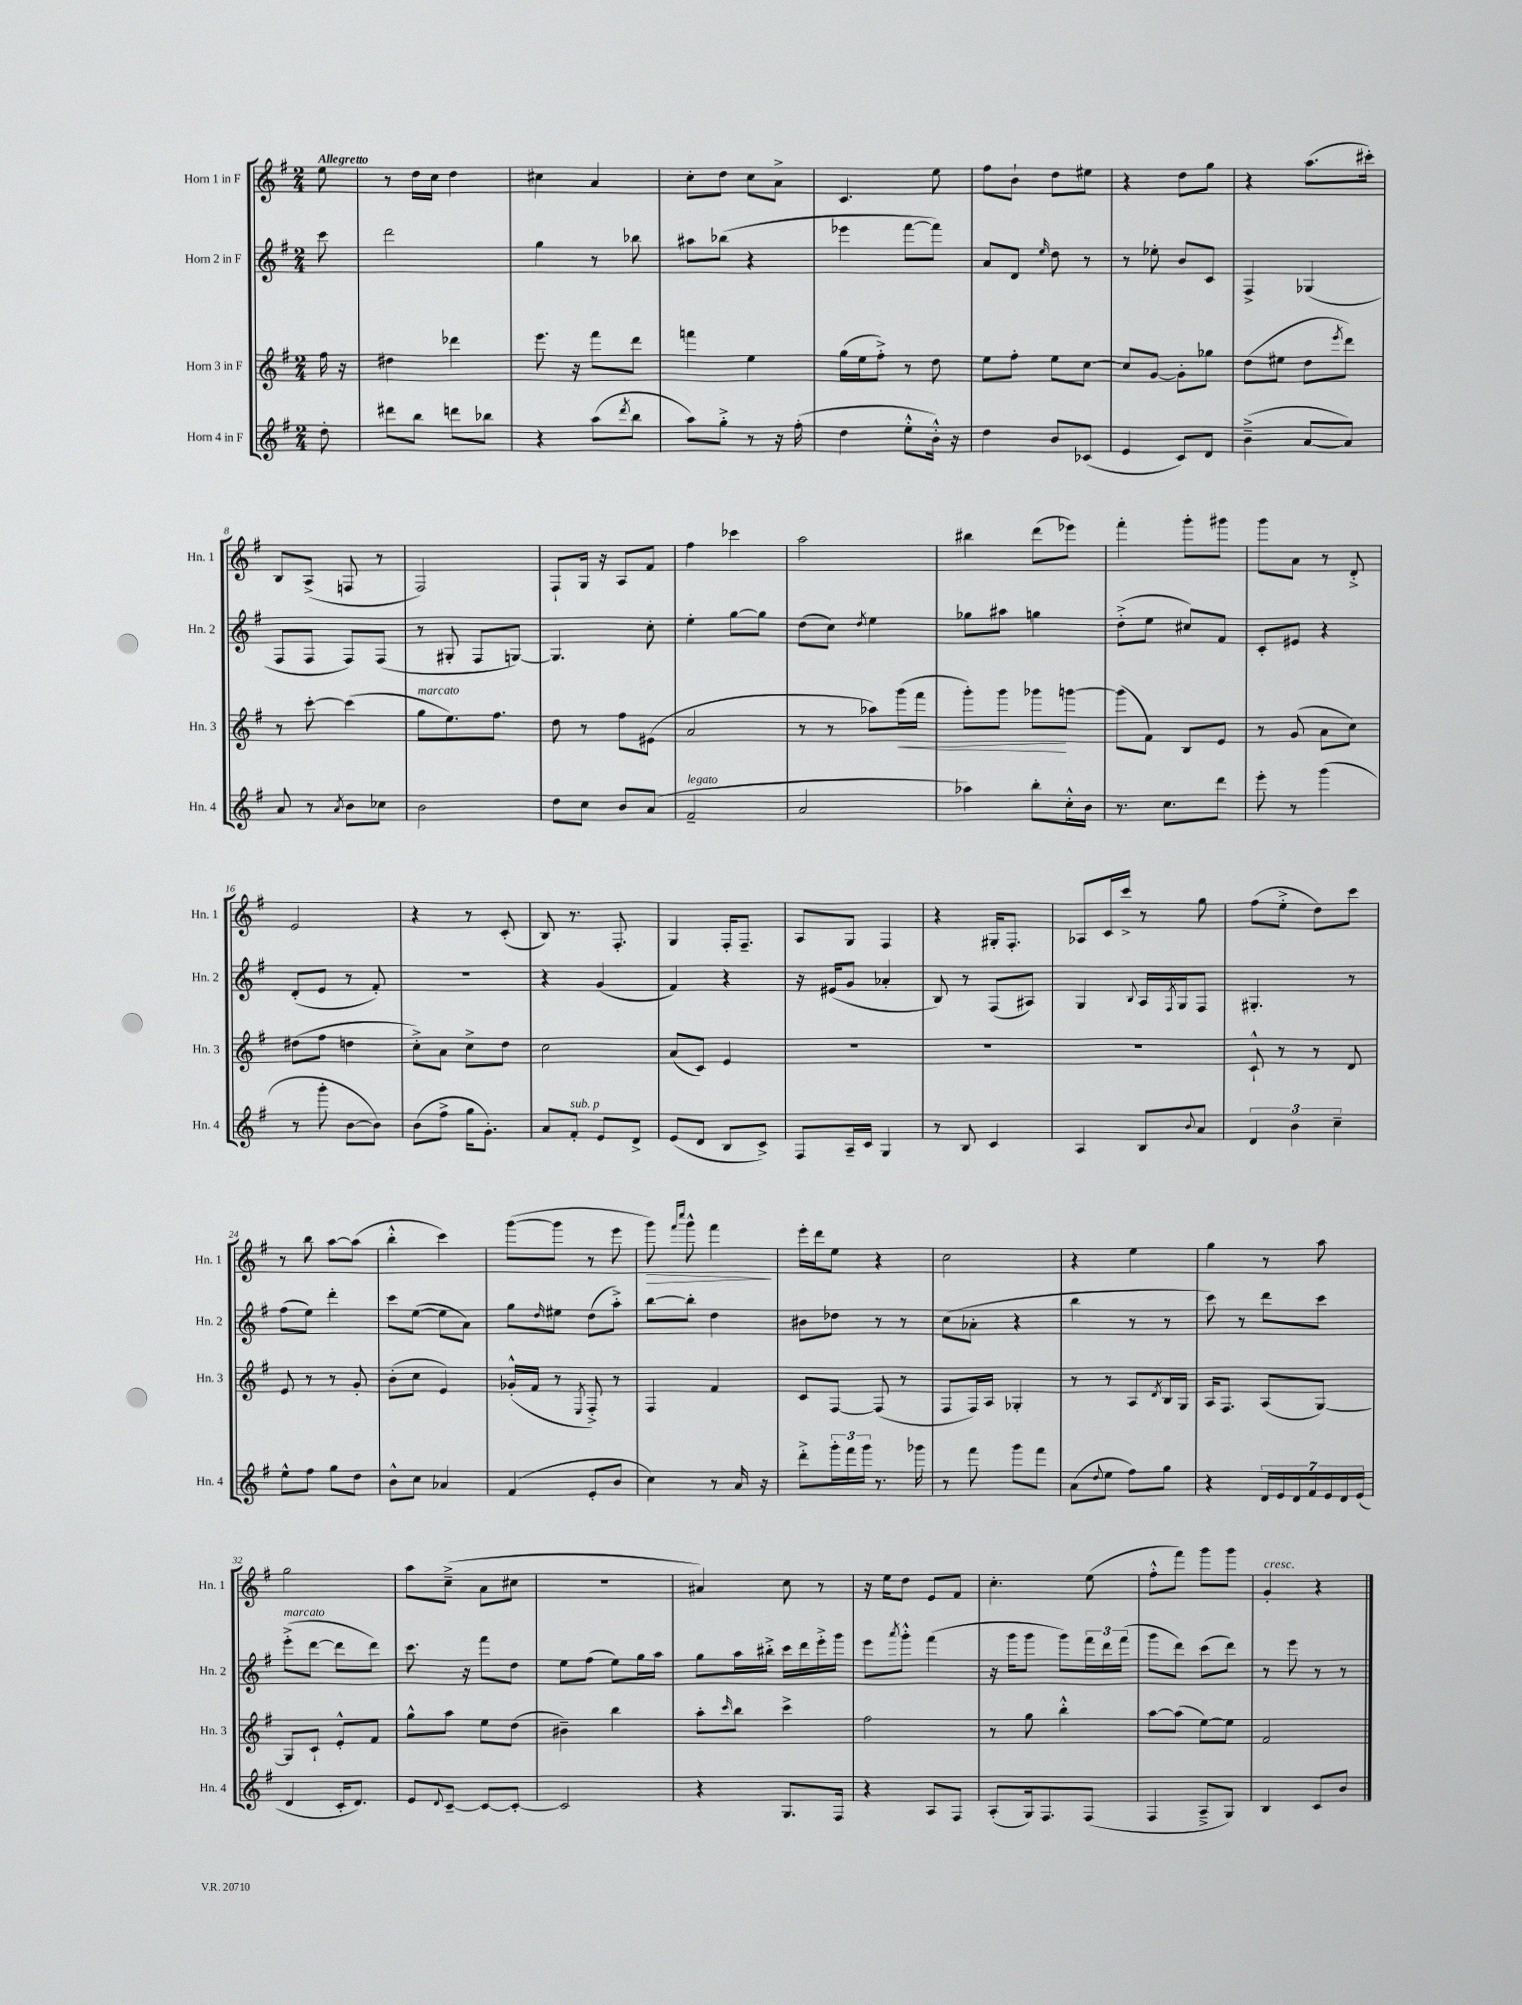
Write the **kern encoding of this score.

**kern	**kern	**dynam	**kern	**kern	**dynam
*part4	*part3	*part3	*part2	*part1	*part1
*staff4	*staff3	*staff3	*staff2	*staff1	*staff1
*I"Horn 4 in F	*I"Horn 3 in F	*	*I"Horn 2 in F	*I"Horn 1 in F	*
*I'Hn. 4	*I'Hn. 3	*	*I'Hn. 2	*I'Hn. 1	*
*clefG2	*clefG2	*	*clefG2	*clefG2	*
*k[f#]	*k[f#]	*	*k[f#]	*k[f#]	*
*M2/4	*M2/4	*	*M2/4	*M2/4	*
=	=	=	=	=	=
!	!	!	!	!LO:TX:a:B:t=Allegretto	!
8dd'\	16ff#\	.	8ccc\	8ee\	.
.	16r	.	.	.	.
=1	=1	=1	=1	=1	=1
8ddd#X\L	4dd#X\	.	2ddd\	8r	.
8bb\J	.	.	.	16dd\LL	.
.	.	.	.	16cc\JJ	.
8dddn\L	4ddd-X\	.	.	4dd\	.
8bb-X\J	.	.	.	.	.
=2	=2	=2	=2	=2	=2
4r	8.eee\	.	4gg\	4cc#X\	.
.	16r	.	.	.	.
(8aa\L	8fff#\L	.	8r	4a/	.
8qddd/	.	.	.	.	.
8bb\J	8ddd\J	.	8bb-X\	.	.
=3	=3	=3	=3	=3	=3
8aa\L)	4fffn\	.	8aa#X\L	8cc'\L	.
8gg'^\J	.	.	(8bb-X\J	8dd\J	.
8r	4ee\	.	4r	8cc\L	.
16r	.	.	.	8a^\J	.
(16ff#'\	.	.	.	.	.
=4	=4	=4	=4	=4	=4
4dd\	(16gg\LL	.	4eee-X\	4.c/	.
.	16ee\J	.	.	.	.
.	8ff#'^\J)	.	.	.	.
8ee'^^\L	8r	.	[8fff#\L	.	.
16b'^^\Jk)	8dd\	.	8fff#\J])	8ee\	.
16r	.	.	.	.	.
=5	=5	=5	=5	=5	=5
4dd\	8ee\L	.	8a/L	8ff#\L	.
.	8ff#'\J	.	8d/J	8b`\J	.
.	.	.	16qqee/	.	.
8b/L	8ee\L	.	8dd\	8dd\L	.
(8c-X/J	[8cc\J	.	8r	8ee#X\J	.
=6	=6	=6	=6	=6	=6
4e/	8cc/L]	.	8r	4r	.
.	[8g/J	.	8ee-X'\	.	.
8c/L)	8g'\L]	.	8b/L	8dd\L	.
8d/J	8gg-X\J	.	8c/J	8gg\J	.
=7	=7	=7	=7	=7	=7
(4b~^\	(8dd\L	.	4F#^/	4r	.
.	8ee#X\J	.	.	.	.
[8a/L	8dd\L	.	(4G-X/	(8.aa\L	.
.	8qeee/	.	.	.	.
8a/J])	8ddd\J)	.	.	.	.
.	.	.	.	16ccc#X'\Jk)	.
!!LO:LB:g=z
=8	=8	=8	=8	=8	=8
8a/	8r	.	8F#/L	8B/L	.
8r	[8ccc'\	.	8F#/J	(8A^/J	.
8qa/	.	.	.	.	.
8b\L	(4ccc\]	.	8F#/L)	8Fn/	.
8cc-X\J	.	.	(8F#/J	8r	.
=9	=9	=9	=9	=9	=9
!	!LO:TX:a:i:t=marcato	!	!	!	!
2b\	8gg\L	.	8r	2F#/)	.
.	8.ee\)	.	8G#X'/	.	.
.	.	.	8F#/L	.	.
.	8.ff#\J	.	.	.	.
.	.	.	[8Gn/J)	.	.
=10	=10	=10	=10	=10	=10
8dd\L	8dd\	.	4.G/]	8F#`/L	.
8cc\J	8r	.	.	16G/Jk	.
.	.	.	.	16r	.
8b/L	8ff#\L	.	.	8A/L	.
(8a/J	(8e#X\J	.	8cc'\	8f#/J	.
=11	=11	=11	=11	=11	=11
!LO:TX:a:i:t=legato	!	!	!	!	!
2f#~/	2a/	.	4ee'\	4ff#\	.
.	.	.	[8gg\L	4ccc-X\	.
.	.	.	8gg\J]	.	.
=12	=12	=12	=12	=12	=12
2a/	8r	.	(8dd\L	2aa\	.
.	8r	.	8cc\J)	.	.
.	.	.	8qdd/	.	.
.	8aa-X\L)	.	4ee\	.	.
!	!	!LO:HP:b	!	!	!
.	(16ggg\L	<	.	.	.
.	16fff#\JJ	.	.	.	.
=13	=13	=13	=13	=13	=13
4aa-X\)	8ggg'\L)	.	8gg-X\L	4bb#X\	.
.	8ggg\J	.	8aa#X\J	.	.
8bb'\L	8ggg-X\L	.	4ggn\	(8ddd\L	.
16cc'^^\L	[8gggn\J	[	.	8eee-X\J)	.
16b\JJ	.	.	.	.	.
=14	=14	=14	=14	=14	=14
8.r	(8ggg\L]	.	(8dd'^\L	4fff#'\	.
.	8f#\J)	.	8ee\J	.	.
8.cc\L	.	.	.	.	.
.	8B/L	.	8cc#X/L)	8ggg'\L	.
8ddd\J	8e/J	.	8f#/J	8ggg#X\J	.
=15	=15	=15	=15	=15	=15
8eee'\	8r	.	8c'/L	8ggg\L	.
8r	(8g/	.	8e#X/J	8a\J	.
(4ggg\	8a\L	.	4r	8r	.
.	8cc\J)	.	.	8d'^/	.
!!LO:LB:g=z
=16	=16	=16	=16	=16	=16
8r	(8dd#X\L	.	(8d'/L	2e/	.
8ggg'\	8ff#\J	.	8e/J	.	.
[8b\L	4ddn\	.	8r	.	.
8b\J])	.	.	8f#'/)	.	.
=17	=17	=17	=17	=17	=17
(8b\L	8cc'^\L)	.	2r	4r	.
8ff#^\J	8a\J	.	.	.	.
16gg\KL	8cc^\L	.	.	8r	.
8.g'\J)	.	.	.	.	.
.	8dd\J	.	.	(8c'/	.
=18	=18	=18	=18	=18	=18
8a/L	2cc\	.	4r	8B/)	.
!LO:TX:a:i:t=sub. p	!	!	!	!	!
8f#'/J	.	.	.	8.r	.
8e/L	.	.	(4g/	.	.
.	.	.	.	8.F#'/	.
8d^/J	.	.	.	.	.
=19	=19	=19	=19	=19	=19
(8e/L	(8a/L	.	4f#/)	4G/	.
8d/J	8c/J)	.	.	.	.
8B/L	4e/	.	4r	16F#'/KL	.
.	.	.	.	8.F#~/J	.
8c^/J)	.	.	.	.	.
=20	=20	=20	=20	=20	=20
8F#/L	2r	.	16r	8A/L	.
.	.	.	(16e#X/KL	.	.
16A~/L	.	.	8g/J	8G/J	.
16c/JJ	.	.	.	.	.
4G/	.	.	4a-X'/	4F#/	.
=21	=21	=21	=21	=21	=21
8r	2r	.	8B/)	4r	.
8B/	.	.	8r	.	.
4c/	.	.	(8F#/L	16G#X'/KL	.
.	.	.	.	8.F#'/J	.
.	.	.	8A#X/J)	.	.
=22	=22	=22	=22	=22	=22
4A/	2r	.	4G/	8A-X/L	.
.	.	.	.	16c/L	.
.	.	.	.	16ccc^/JJ	.
.	.	.	8qqB/	.	.
8B/L	.	.	16A/LL	8r	.
.	.	.	8qF#/	.	.
.	.	.	16G/J	.	.
8qqb/	.	.	.	.	.
8a/J	.	.	8F#/J	8gg\	.
=23	=23	=23	=23	=23	=23
6d/	8c`^^/	.	4.G#X'/	(8ff#\L	.
.	8r	.	.	8ee'^\J	.
6b\	.	.	.	.	.
.	8r	.	.	8dd\L)	.
6cc~\	.	.	.	.	.
.	8d/	.	8r	8ccc\J	.
!!LO:LB:g=z
=24	=24	=24	=24	=24	=24
8ee^^\L	8e/	.	(8ff#\L	8r	.
8ff#\J	8r	.	8ee\J)	8bb\	.
8gg\L	8r	.	4ddd'\	[8aa\L	.
8dd\J	8g'/	.	.	(8aa\J]	.
=25	=25	=25	=25	=25	=25
8b^^\L	(8b'\L	.	8ccc\L	4bb'^^\	.
8cc\J	8cc\J	.	([8ee\J	.	.
4a-X/	4e/)	.	8ee\L]	4ccc\)	.
.	.	.	8a\J)	.	.
=26	=26	=26	=26	=26	=26
(4f#/	(16g-X'^^/LL	.	8gg\L	([8ggg\L	.
.	16f#/JJ	.	.	.	.
.	.	.	16qqdd/	.	.
.	8r	.	8ee#X\J	8ggg\J]	.
.	8qE/	.	.	.	.
8e'/L	8F#'^/)	.	(8dd\L	8r	.
8b/J	8r	.	8aa'^\J)	8eee\	.
=27	=27	=27	=27	=27	=27
!	!	!	!	!	!LO:HP:b
4cc\)	4F#/	.	[8bb\L	8ggg\)	>
.	.	.	.	16qqfff#/LL	.
.	.	.	.	16qqcccc/JJ	.
.	.	.	8bb'\J]	8ggg^^\	.
8r	4f#/	.	4dd\	4fff#\	.
16a/	.	.	.	.	.
16r	.	.	.	.	.
.	.	.	.	.	]
=28	=28	=28	=28	=28	=28
8ddd'^\L	8c/L	.	8b#X\L	16eee'\LL	.
.	.	.	.	16ddd\J	.
24ggg'\L	[8F#/J	.	8dd-X\J	8ee\J	.
24fff#\	.	.	.	.	.
24ggg\JJ	.	.	.	.	.
8.r	(8F#/]	.	8r	4r	.
.	8r	.	8r	.	.
16ggg-X\	.	.	.	.	.
=29	=29	=29	=29	=29	=29
8r	8F#/L	.	(8cc\L	2cc\	.
8fff#\	16F#/L)	.	8a-X'\J	.	.
.	16A/JJ	.	.	.	.
8ggg\L	4G-X'/	.	4r	.	.
8fff#\J	.	.	.	.	.
=30	=30	=30	=30	=30	=30
(8a\L	8r	.	4bb\	4r	.
8qqdd/	.	.	.	.	.
8ee\J	8r	.	.	.	.
8ff#\L)	8A/L	.	8r	4ee\	.
.	8qd/	.	.	.	.
8gg\J	16B/L	.	8r	.	.
.	16G/JJ	.	.	.	.
=31	=31	=31	=31	=31	=31
4r	16A/KL	.	8ccc\)	4gg\	.
.	8.F#/J	.	.	.	.
.	.	.	8r	.	.
28d/LL	(8A/L	.	8ddd\L	8r	.
28e/	.	.	.	.	.
28d/	.	.	.	.	.
28f#/	.	.	.	.	.
.	[8G/J)	.	8ccc\J	8aa\	.
28e/	.	.	.	.	.
28d/	.	.	.	.	.
(28e/JJ	.	.	.	.	.
!!LO:LB:g=z
=32	=32	=32	=32	=32	=32
!	!	!	!LO:TX:a:i:t=marcato	!	!
4d/	8G/L]	.	(8eee'^\L	2gg\	.
.	8c`/J	.	[8ddd\J	.	.
16c'/KL	8e'^^/L	.	8ddd\L]	.	.
8.d/J)	.	.	.	.	.
.	8f#/J	.	8ddd\J)	.	.
=33	=33	=33	=33	=33	=33
8e/L	8gg^^\L	.	8.ccc\	8aa\L	.
8qqd/	.	.	.	.	.
[8c~/J	8aa\J	.	.	(8cc~^\J	.
.	.	.	16r	.	.
8c/L_	8ee\L	.	8fff#\L	8a\L	.
8c'/J_	(8dd\J	.	8dd\J	8cc#X\J	.
=34	=34	=34	=34	=34	=34
2c/]	4b#X~\)	.	8ee\L	2r	.
.	.	.	(8ff#\J	.	.
.	4bb\	.	8ee\L)	.	.
.	.	.	16gg\L	.	.
.	.	.	16aa\JJ	.	.
=35	=35	=35	=35	=35	=35
4r	8aa'\L	.	8gg\L	4a#X/)	.
.	16qqccc/	.	.	.	.
.	8bb\J	.	16aa\L	.	.
.	.	.	16bb#X'^\JJ	.	.
8.G/L	4ccc^\	.	16ccc\LL	8cc\	.
.	.	.	16ddd\	.	.
.	.	.	16eee'^\	8r	.
16F#/Jk	.	.	16ggg\JJ	.	.
=36	=36	=36	=36	=36	=36
4r	2ff#\	.	8eee\L	16r	.
.	.	.	.	16ee\KL	.
.	.	.	8qaaa/	.	.
.	.	.	8ggg'^^\J	8dd\J	.
8A/L	.	.	(4fff#\	8e/L	.
8F#/J	.	.	.	8f#/J	.
=37	=37	=37	=37	=37	=37
(8A'/L	8r	.	16r	4.cc'\	.
.	.	.	16ggg\KL	.	.
16G/k)	8gg\	.	8ggg\J	.	.
8.F#/	.	.	.	.	.
.	4bb'^^\	.	8ggg\L)	.	.
(8F#/J	.	.	24fff#\L	(8ee\	.
.	.	.	24ddd\	.	.
.	.	.	(24fff#\JJ	.	.
=38	=38	=38	=38	=38	=38
4F#/	[8aa\L	.	8ggg\L	8ff#'^^\L	.
.	(8aa\J]	.	8ddd\J)	8fff#\J)	.
8A~^/L	[8ee\L)	.	(8ccc\L	8ggg\L	.
8G/J)	8ee\J]	.	8ddd\J)	8ggg\J	.
=39	=39	=39	=39	=39	=39
!	!	!	!	!LO:TX:a:i:t=cresc.	!
4B/	2f#/	.	8r	4g'/	.
.	.	.	8eee\	.	.
8c/L	.	.	8r	4r	.
8b/J	.	.	8r	.	.
==	==	==	==	==	==
*-	*-	*-	*-	*-	*-
